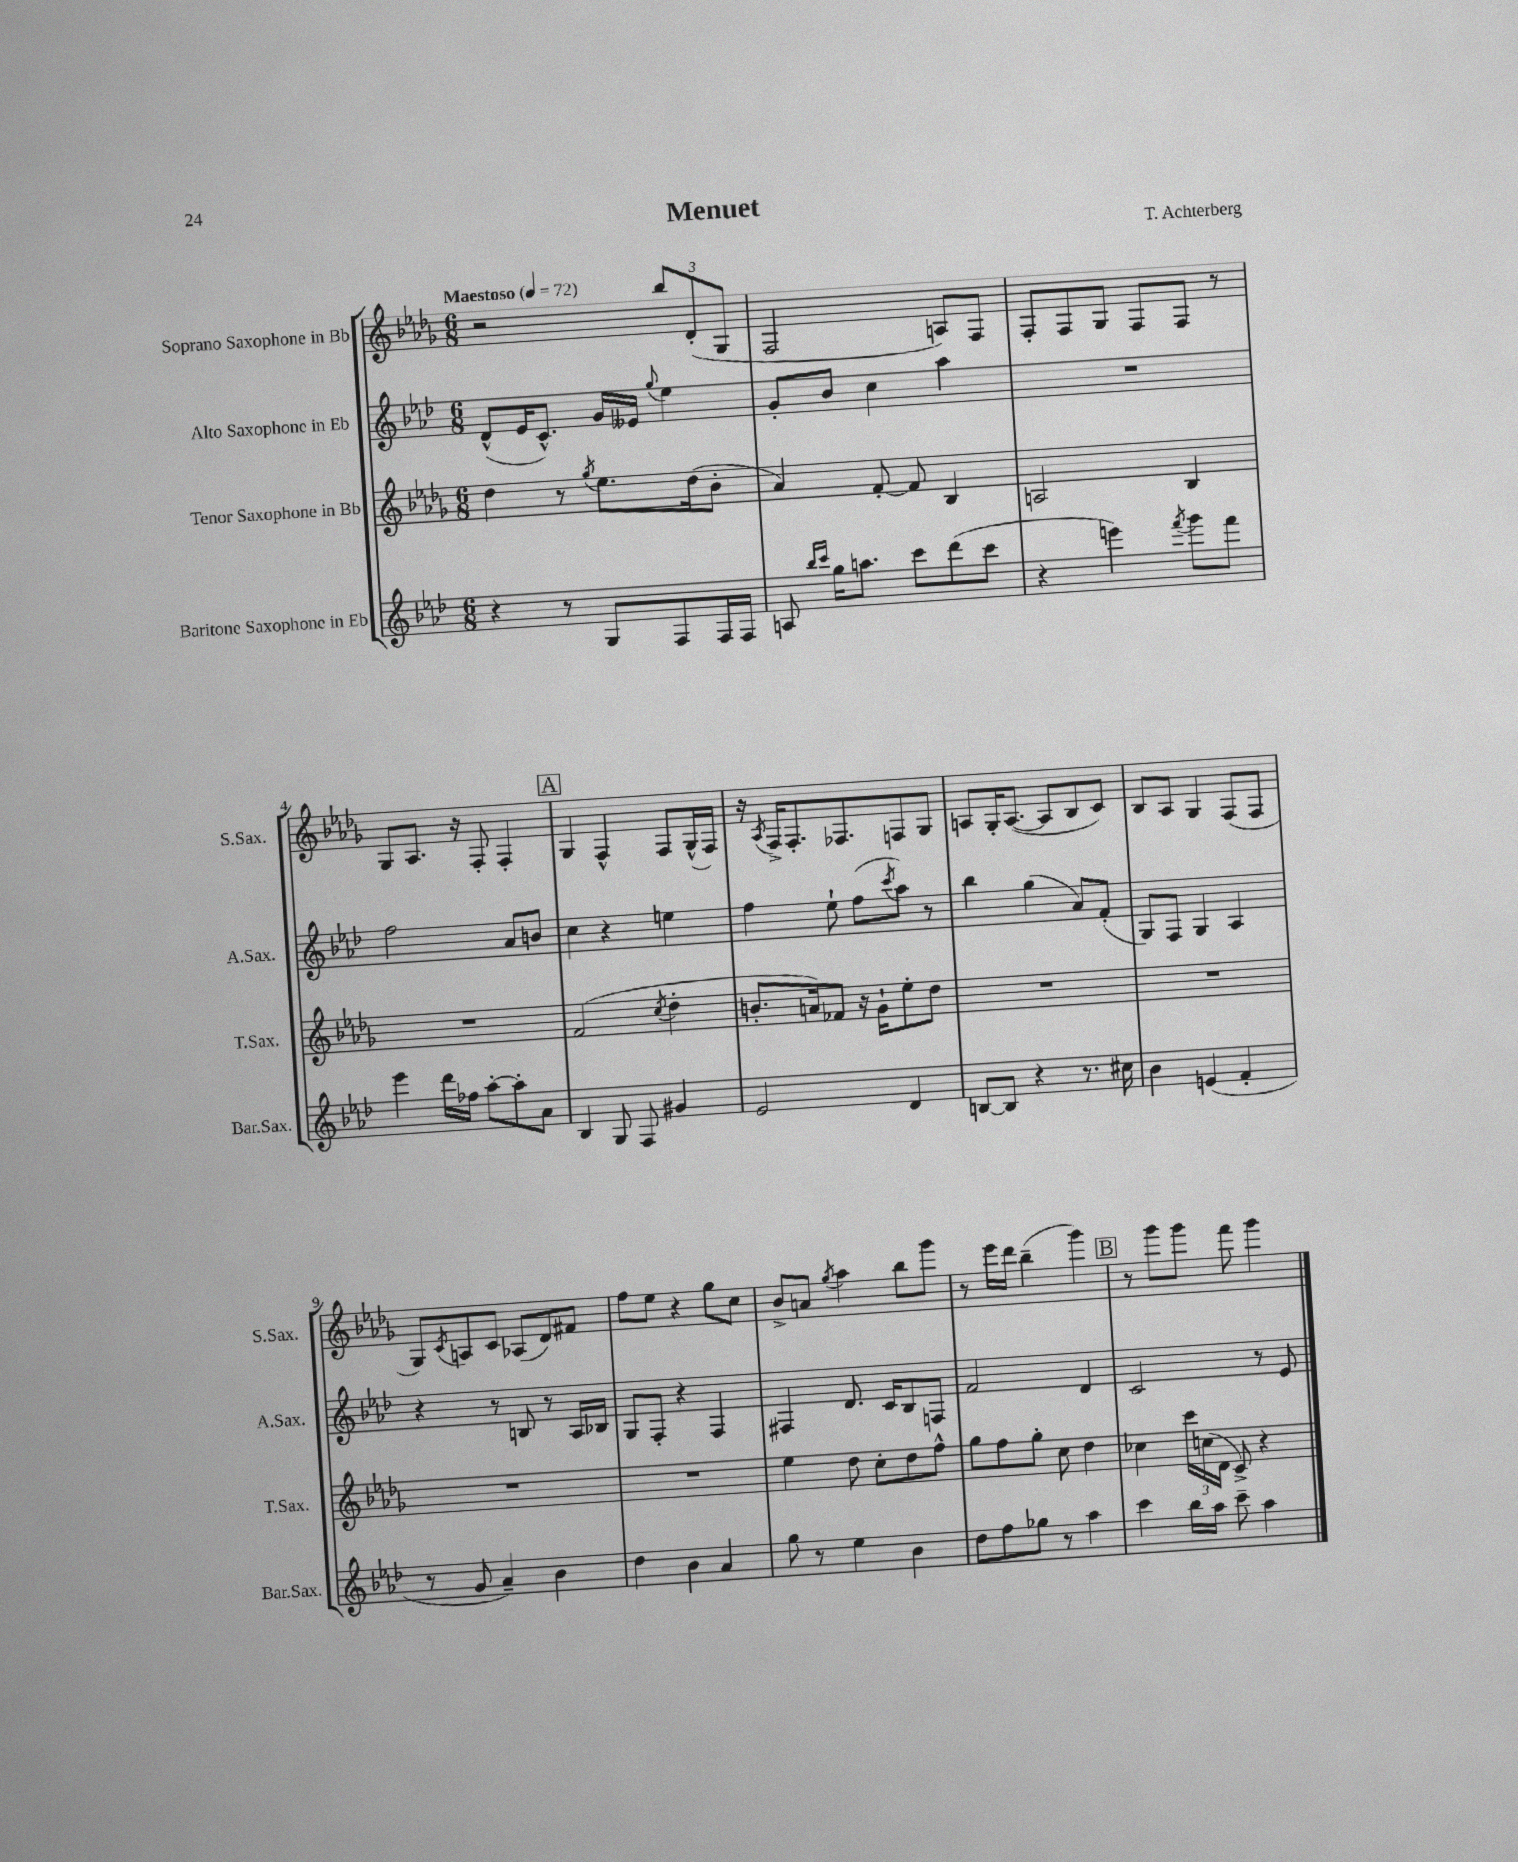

**kern	**kern	**kern	**kern
*part4	*part3	*part2	*part1
*staff4	*staff3	*staff2	*staff1
*I"Baritone Saxophone in Eb	*I"Tenor Saxophone in Bb	*I"Alto Saxophone in Eb	*I"Soprano Saxophone in Bb
*I'Bar.Sax.	*I'T.Sax.	*I'A.Sax.	*I'S.Sax.
*clefG2	*clefG2	*clefG2	*clefG2
*k[b-e-a-d-]	*k[b-e-a-d-g-]	*k[b-e-a-d-]	*k[b-e-a-d-g-]
*M6/8	*M6/8	*M6/8	*M6/8
*MM72	*MM72	*MM72	*MM72
=1	=1	=1	=1
!	!	!	!LO:TX:a:B:t=Maestoso
4r	4dd-\	(8d-^^/L	2r
.	.	16e-/K	.
.	.	8.c^^/J)	.
8r	8r	.	.
.	8qgg-/	.	.
8G/L	8.ee-\L	16g/LL	.
.	.	16e--X/JJ	.
.	.	8qqgg/	.
8F/	.	4ee-\	12bb-/L
.	(16dd-\k	.	.
.	.	.	(12d-'/
16F/L	8b-'\J	.	.
.	.	.	12G-/J
16F/JJ	.	.	.
=2	=2	=2	=2
8An/	4a-/)	8g'/L	2F/
16qqbb-/LL	.	.	.
16qqccc/JJ	.	.	.
16gg\KL	.	8b-/J	.
8.aan\J	.	.	.
.	[8f'/	4cc\	.
8ccc\L	8f/]	.	.
(8ddd-\	4B-/	4aa-\	8An/L)
8ccc\J	.	.	8F/J
=3	=3	=3	=3
4r	2An/	2.r	8F'/L
.	.	.	8F/
4eeen\)	.	.	8G-/J
.	.	.	8F/L
8qfff/	.	.	.
8ggg\L	4B-/	.	8F/J
8fff\J	.	.	8r
!!LO:LB:g=z
=4	=4	=4	=4
4eee-\	2.r	2ff\	8G-/L
.	.	.	8.A-/J
16ddd-\LL	.	.	.
16ff-X\JJ	.	.	16r
[8aa-'\L	.	.	8F'/
8aa-'\]	.	8a-/L	4F'/
8a-\J	.	8bn/J	.
!!LO:REH:place=s1:t=A
=5	=5	=5	=5
4B-/	(2f/	4cc\	4G-/
8G/	.	4r	4F^^/
8F/	.	.	.
.	8qcc/	.	.
4g#X/	4dd-'\	4een\	8F/L
.	.	.	(16G-^^/L
.	.	.	16F/JJ)
=6	=6	=6	=6
2e-/	8.bn'/L	4ff\	16r
.	.	.	8qA-/
.	.	.	16F^/KL
.	.	.	8.F'/
.	16an/k)	.	.
.	8f-X/J	8ee-`\	.
.	.	.	8.F-X/
.	16r	(8ff\L	.
.	16g-`\KL	.	.
.	.	8qccc/	.
4d-/	8ee-'\	8aa-\J)	8Fn/
.	8dd-\J	8r	8G-/J
=7	=7	=7	=7
[8Bn/L	2.r	4bb-\	8An/L
8B/J]	.	.	16G-'/K
.	.	.	([8.A/J
4r	.	(4gg\	.
.	.	.	8A/L]
8.r	.	8a-/L)	8B-/
.	.	(8f'/J	8c/J)
16cc#X\	.	.	.
=8	=8	=8	=8
4b-\	2.r	8G/L)	8B-/L
.	.	8F/J	8A-/J
(4en/	.	4G/	4G-/
4f'/	.	4A-/	(8F/L
.	.	.	8F/J
!!LO:LB:g=z
=9	=9	=9	=9
8r	2.r	4r	8G-/L)
.	.	.	8qc/
8g/	.	.	8An/
4a-~/)	.	8r	8c/J
.	.	8Bn/	(8A-X/L
4b-\	.	8r	8d-/)
.	.	16A-/LL	8f#X/J
.	.	16B-X/JJ	.
=10	=10	=10	=10
4dd-\	2.r	8G/L	8ff\L
.	.	8F'/J	8ee-\J
4b-\	.	4r	4r
4a-/	.	4F/	8gg-\L
.	.	.	8cc\J
=11	=11	=11	=11
8gg\	4ee-\	4F#X/	8b-^/L
8r	.	.	8an/J
.	.	.	8qgg-/
4ee-\	8dd-\	8.d-/	4aa-\
.	8cc'\L	.	.
.	.	16c/KL	.
4b-\	8dd-\	8B-/	8bb-\L
.	8ff^^\J	8Fn/J	8ggg-\J
=12	=12	=12	=12
8dd-\L	8gg-\L	2f/	8r
8ff\	8ff\	.	16eee-\LL
.	.	.	16ddd-\JJ
8gg-X\J	8gg-'\J	.	(4bb-~\
8r	8cc\	.	.
4aa-\	4dd-\	4d-/	4ggg-\)
!!LO:REH:place=s1:t=B
=13	=13	=13	=13
4ccc\	4cc-X\	2c/	8r
.	.	.	8ggg-\L
16bb-\LL	24ccc\LL	.	8ggg-\J
.	(24ccn\	.	.
16aa-\JJ	.	.	.
.	24d-\JJ	.	.
8ccc~\	8c^/)	.	8fff\
4aa-\	4r	8r	4ggg-\
.	.	8e-/	.
==	==	==	==
*-	*-	*-	*-
